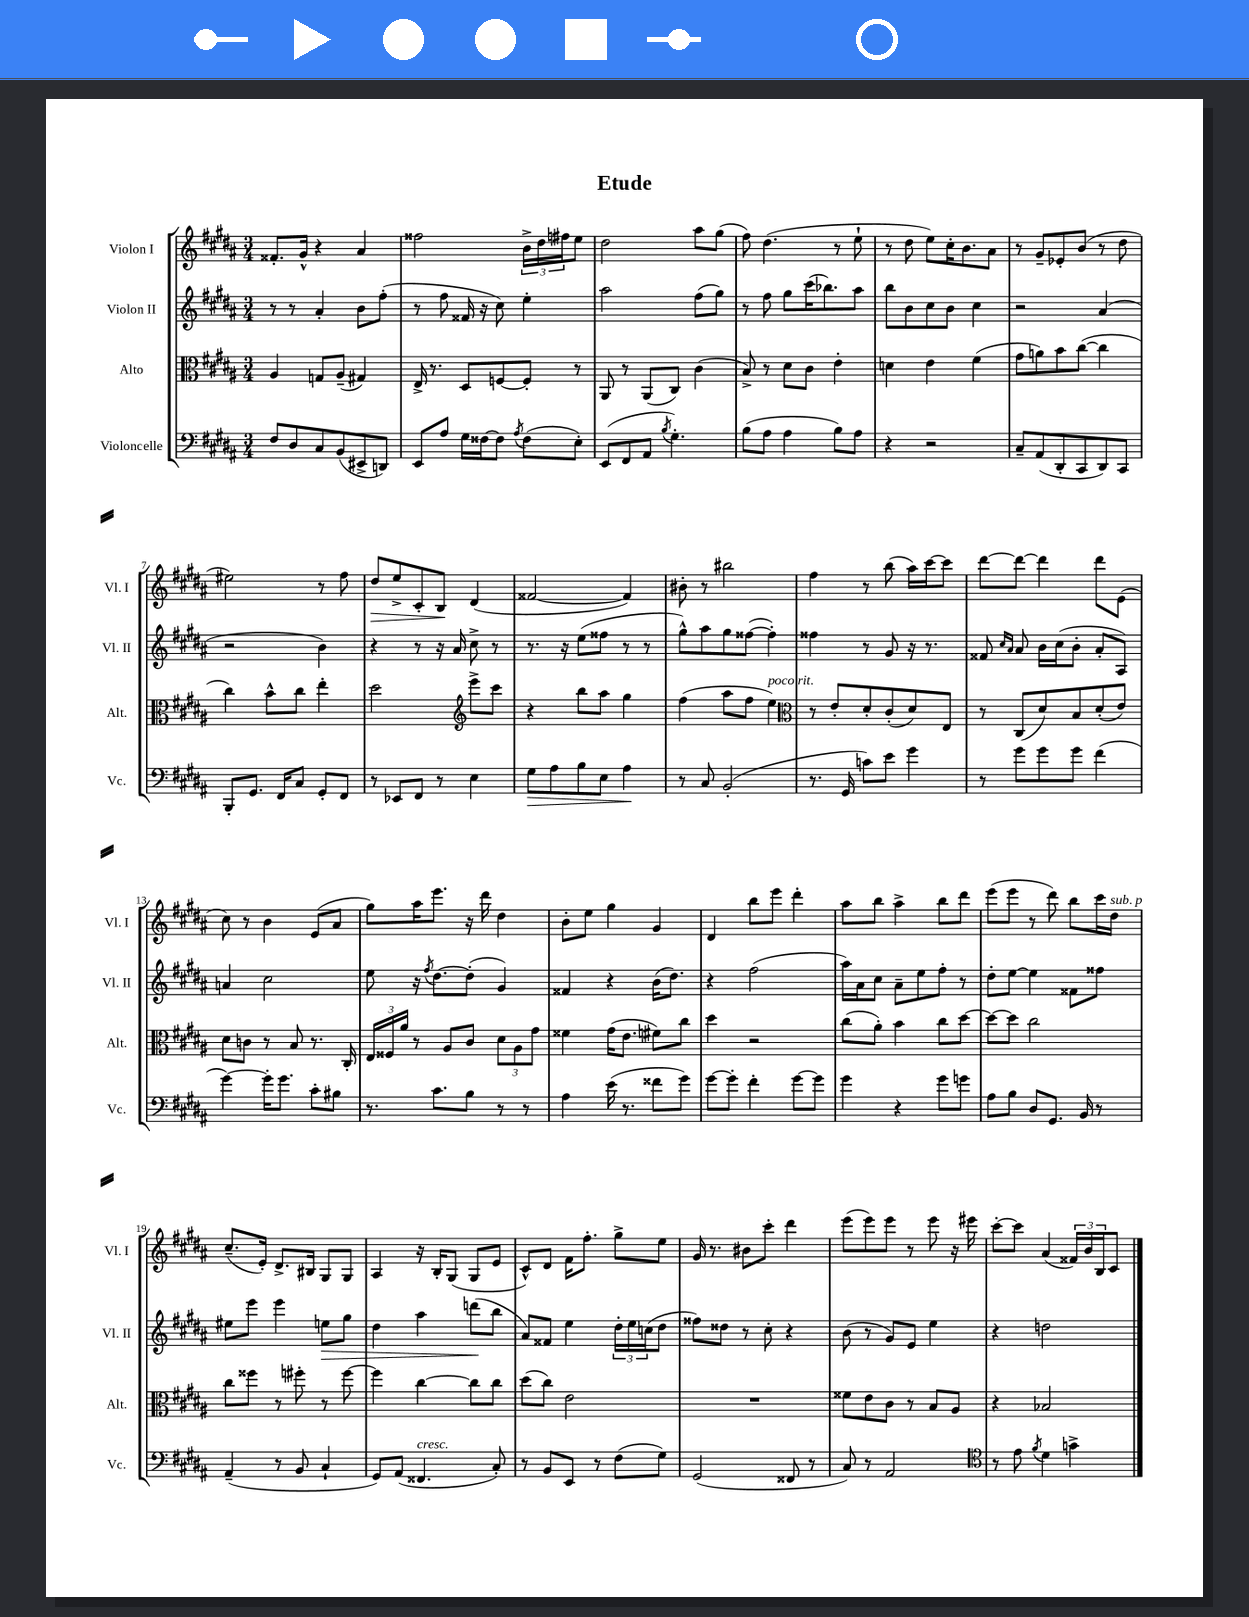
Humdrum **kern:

**kern	**dynam	**kern	**kern	**dynam	**kern	**dynam
*part4	*part4	*part3	*part2	*part2	*part1	*part1
*staff4	*staff4	*staff3	*staff2	*staff2	*staff1	*staff1
*I"Violoncelle	*	*I"Alto	*I"Violon II	*	*I"Violon I	*
*I'Vc.	*	*I'Alt.	*I'Vl. II	*	*I'Vl. I	*
*clefF4	*	*clefC3	*clefG2	*	*clefG2	*
*k[f#c#g#d#a#]	*	*k[f#c#g#d#a#]	*k[f#c#g#d#a#]	*	*k[f#c#g#d#a#]	*
*M3/4	*	*M3/4	*M3/4	*	*M3/4	*
=1	=1	=1	=1	=1	=1	=1
8F#/L	.	4A#/	8r	.	8.f##X'/L	.
8D#/	.	.	8r	.	.	.
.	.	.	.	.	16g#^^/Jk	.
8C#/	.	8Gn/L	4a#'/	.	4r	.
(8BB/	.	(8A#~/J	.	.	.	.
8EE#X^/	.	4G#X/)	8b\L	.	4a#/	.
8DDn/J)	.	.	(8ff#'\J	.	.	.
=2	=2	=2	=2	=2	=2	=2
8EE/L	.	16E^/	8r	.	2ff##X\	.
.	.	8.r	.	.	.	.
8A#/J	.	.	8ff#\	.	.	.
16G#\LL	.	8D#/L	16f##X/	.	.	.
[16F##X\J	.	.	16r	.	.	.
8F##\J]	.	[8Fn/	8cc#\)	.	.	.
8qA#/	.	.	.	.	.	.
(8F##\L	.	8F'/J]	4ee'\	.	24b^\LL	.
.	.	.	.	.	24dd#\	.
.	.	.	.	.	24ff#X\J	.
8E'\J)	.	8r	.	.	8ee\J	.
=3	=3	=3	=3	=3	=3	=3
(8EE/L	.	8AA#/	2aa#\	.	2dd#\	.
8FF#/	.	8r	.	.	.	.
8AA#/J	.	(8AA#/L	.	.	.	.
8qB/	.	.	.	.	.	.
4.G#'\)	.	8C#/J)	.	.	.	.
.	.	(4c#\	(8ff#\L	.	8aa#\L	.
.	.	.	8gg#\J)	.	(8gg#\J	.
=4	=4	=4	=4	=4	=4	=4
(8B\L	.	8B^/)	8r	.	8ff#\)	.
8A#\J	.	8r	8ff#\	.	(4.dd#\	.
4A#\	.	8d#\L	8gg#\L	.	.	.
.	.	8c#\J	(16ccc#\K	.	.	.
.	.	.	8.bb-X\)	.	.	.
8B\L)	.	4e'\	.	.	8r	.
8A#\J	.	.	8aa#\J	.	8ee`\	.
=5	=5	=5	=5	=5	=5	=5
4r	.	4dn\	8bb\L	.	8r	.
.	.	.	8b\	.	8dd#\	.
2r	.	4e\	8cc#\	.	8ee\L)	.
.	.	.	8b\J	.	16cc#'\K	.
.	.	.	.	.	8.b\	.
.	.	(4f#\	4cc#\	.	.	.
.	.	.	.	.	8a#\J	.
=6	=6	=6	=6	=6	=6	=6
8C#~/L	.	8g#\L	2r	.	8r	.
(8AA#/	.	8an\)	.	.	8g#~/L	.
8DD#'/	.	8b\	.	.	8e-X'/	.
8CC#/	.	([8cc#\J	.	.	(8b/J	.
8DD#/)	.	4cc#\]	(4a#/	.	8r	.
8CC#/J	.	.	.	.	8dd#\	.
!!LO:LB:g=z
=7	=7	=7	=7	=7	=7	=7
8BBB'/L	.	4cc#\)	2r	.	2ee#X\)	.
8.GG#/J	.	.	.	.	.	.
.	.	8b^^\L	.	.	.	.
16FF#/KL	.	.	.	.	.	.
8C#/J	.	8cc#\J	.	.	.	.
8GG#'/L	.	4ee'\	4b\)	.	8r	.
8FF#/J	.	.	.	.	8ff#\	.
=8	=8	=8	=8	=8	=8	=8
!	!	!	!	!	!	!LO:HP:b
8r	.	2dd#\	4r	.	8dd#/L	>
8EE-X/L	.	.	.	.	8ee^/	.
8FF#/J	.	.	8r	.	8c#'/	.
8r	.	.	16r	.	8B/J	.
.	.	.	16a#/	.	.	.
*	*	*clefG2	*	*	*	*
4E\	.	8eee^\L	8cc#^\	.	(4d#/	]
.	.	8ccc#\J	8r	.	.	.
=9	=9	=9	=9	=9	=9	=9
!	!LO:HP:b	!	!	!	!	!
8G#\L	>	4r	8.r	.	[2f##X/	.
8A#\	.	.	.	.	.	.
.	.	.	16r	.	.	.
8B\	.	8bb\L	(8ee\L	.	.	.
8E\J	.	8aa#\J	8ff##X\J	.	.	.
4A#\	.	4gg#\	8r	.	4f##/])	.
.	.	.	8r	.	.	.
.	]	.	.	.	.	.
=10	=10	=10	=10	=10	=10	=10
8r	.	(4ff#\	8gg#^^\L)	.	8b#X'\	.
8C#/	.	.	8aa#\	.	8r	.
(2BB'/	.	8aa#\L	8gg#\	.	2bb#X\	.
.	.	8ff#\J	([8ff##X\J	.	.	.
!	!	!LO:TX:a:i:t=poco rit.	!	!	!	!
.	.	4ee\)	4ff##'\])	.	.	.
=11	=11	=11	=11	=11	=11	=11
*	*	*clefC3	*	*	*	*
8.r	.	8r	4ff##X\	.	4ff#\	.
.	.	8e'/L	.	.	.	.
16GG#/	.	.	.	.	.	.
8cn\L)	.	8d#'/	8r	.	8r	.
8e\J	.	(8c#'/	8g#/	.	(8bb\	.
4g#\	.	8d#/)	16r	.	16aa#\LL)	.
.	.	.	8.r	.	[16ccc#\J	.
.	.	8E/J	.	.	8ccc#\J]	.
=12	=12	=12	=12	=12	=12	=12
8r	.	8r	8f##X/	.	[8ddd#\L	.
.	.	.	16qqcc#/LL	.	.	.
.	.	.	16qqa#/JJ	.	.	.
8g#\L	.	(8C#/L	8a#/	.	8ddd#\J_	.
8g#\	.	8d#/)	16b\LL	.	4ddd#\]	.
.	.	.	(16cc#\J	.	.	.
8g#\J	.	8B/	8b'\J	.	.	.
(4f#\	.	(8d#'/	8a#'/L	.	8ddd#\L	.
.	.	8e/J)	8A#/J)	.	(8e\J	.
!!LO:LB:g=z
=13	=13	=13	=13	=13	=13	=13
[4g#\)	.	8d#\L	4an/	.	8cc#\)	.
.	.	8cn\J	.	.	8r	.
16g#'\KL]	.	8r	2cc#\	.	4b\	.
8.g#\J	.	.	.	.	.	.
.	.	8B/	.	.	.	.
8c#'\L	.	8.r	.	.	(8e/L	.
8B#X\J	.	.	.	.	8a#/J	.
.	.	16C#'/	.	.	.	.
=14	=14	=14	=14	=14	=14	=14
8.r	.	24E/LL	8ee\	.	8gg#\L)	.
.	.	24F##X/	.	.	.	.
.	.	24a#/JJ	.	.	.	.
.	.	8r	16r	.	16aa#\K	.
.	.	.	8qff#/	.	.	.
8.c#\L	.	.	[8.dd#\L	.	8.eee\J	.
.	.	8A#/L	.	.	.	.
8B\J	.	8c#/J	(8dd#'\J]	.	16r	.
.	.	.	.	.	16ddd#\	.
8r	.	12d#\L	4g#/)	.	4dd#\	.
.	.	12A#\	.	.	.	.
8r	.	.	.	.	.	.
.	.	12g#\J	.	.	.	.
=15	=15	=15	=15	=15	=15	=15
4A#\	.	4f##X\	4f##X/	.	8b'\L	.
.	.	.	.	.	8ee\J	.
(16e\	.	(16g#\KL	4r	.	4gg#\	.
8.r	.	8.e\J	.	.	.	.
8f##X\L	.	8f#X\L)	(16b\KL	.	4g#/	.
.	.	.	8.dd#\J)	.	.	.
8g#\J)	.	8cc#\J	.	.	.	.
=16	=16	=16	=16	=16	=16	=16
[8g#\L	.	4dd#\	4r	.	4d#/	.
8g#'\J]	.	.	.	.	.	.
4f#'\	.	2r	(2ff#\	.	8bb\L	.
.	.	.	.	.	8eee\J	.
[8g#\L	.	.	.	.	4ddd#'\	.
8g#\J]	.	.	.	.	.	.
=17	=17	=17	=17	=17	=17	=17
4g#\	.	(8cc#\L	16aa#\LL)	.	8aa#\L	.
.	.	.	16a#\J	.	.	.
.	.	8a#'\J)	8cc#\J	.	8bb\J	.
4r	.	4b\	8a#~\L	.	4aa#^\	.
.	.	.	8ee\	.	.	.
8g#\L	.	8cc#\L	8ff#'\J	.	8bb\L	.
8gn\J	.	[8dd#\J	8r	.	8ddd#\J	.
=18	=18	=18	=18	=18	=18	=18
8A#\L	.	8dd#\L_	8dd#'\L	.	(8eee\L	.
8B\J	.	8dd#\J]	[8ee\J	.	8eee\J	.
8D#/L	.	2cc#\	4ee\]	.	8r	.
8.GG#/J	.	.	.	.	8ddd#\)	.
.	.	.	8f##X\L	.	8bb\L	.
16BB/	.	.	.	.	.	.
8r	.	.	8ff##X\J	.	16ccc#\L	.
!	!	!	!	!	!LO:TX:a:i:t=sub. p	!
.	.	.	.	.	16dd#\JJ	.
!!LO:LB:g=z
=19	=19	=19	=19	=19	=19	=19
(4AA#~/	.	8cc#\L	8ee#X\L	.	(8.cc#~/L	.
.	.	8ff##X\J	8eee\J	.	.	.
.	.	.	.	.	16e'/Jk)	.
8r	.	8r	4eee\	.	8.d#^/L	.
8BB/	.	8ff#X'\	.	.	.	.
.	.	.	.	.	16B#X/Jk	.
!	!	!	!	!LO:HP:b	!	!
4C#`/	.	8r	8een\L	>	8G#/L	.
.	.	[8ff#\	8gg#\J	.	8G#/J	.
=20	=20	=20	=20	=20	=20	=20
8GG#/L)	.	4ff#\]	4dd#\	.	4A#/	.
(8AA#/J	.	.	.	.	.	.
!LO:TX:a:i:t=cresc.	!	!	!	!	!	!
4.FF##X/	.	[4cc#\	4aa#\	.	16r	.
.	.	.	.	.	16B'/KL	.
.	.	.	.	.	(8G#/J	.
.	.	8cc#\L]	(8dddn\L	.	8G#/L	.
8C#'/)	.	8cc#\J	8bb\J	]	8e/J	.
=21	=21	=21	=21	=21	=21	=21
8r	.	(8dd#\L	8a#/L)	.	8c#^^/L)	.
8BB/L	.	8cc#\J)	8f##X/J	.	8d#/J	.
8EE/J	.	2e\	4ee\	.	16f#\KL	.
.	.	.	.	.	8.ff#'\J	.
8r	.	.	.	.	.	.
(8F#\L	.	.	24dd#'\LL	.	8gg#^\L	.
.	.	.	24ee\	.	.	.
.	.	.	(24ccn\J	.	.	.
8G#\J)	.	.	8dd#\J	.	8ee\J	.
=22	=22	=22	=22	=22	=22	=22
(2GG#/	.	2.r	8ff##X\L)	.	16g#/	.
.	.	.	.	.	8.r	.
.	.	.	8dd##X\J	.	.	.
.	.	.	8r	.	8b#X\L	.
.	.	.	8cc#'\	.	8ccc#'\J	.
8FF##X/	.	.	4r	.	4ddd#\	.
8r	.	.	.	.	.	.
=23	=23	=23	=23	=23	=23	=23
8C#/)	.	8f##X\L	(8b\	.	(8eee\L	.
8r	.	8e\	8r	.	8eee\)	.
2AA#/	.	8c#\J	8g#/L)	.	8eee\J	.
.	.	8r	8e/J	.	8r	.
.	.	8B/L	4ee\	.	8eee\	.
.	.	8A#/J	.	.	16r	.
.	.	.	.	.	16eee#X\	.
=24	=24	=24	=24	=24	=24	=24
*clefC4	*	*	*	*	*	*
8r	.	4r	4r	.	[8ccc#'\L	.
8e\	.	.	.	.	8ccc#\J]	.
8qf#/	.	.	.	.	.	.
4d#\	.	2B-X/	2ddn\	.	(4a#/	.
4gn^\	.	.	.	.	24f##X/LL)	.
.	.	.	.	.	24b/	.
.	.	.	.	.	24B/J	.
.	.	.	.	.	8c#/J	.
==	==	==	==	==	==	==
*-	*-	*-	*-	*-	*-	*-
